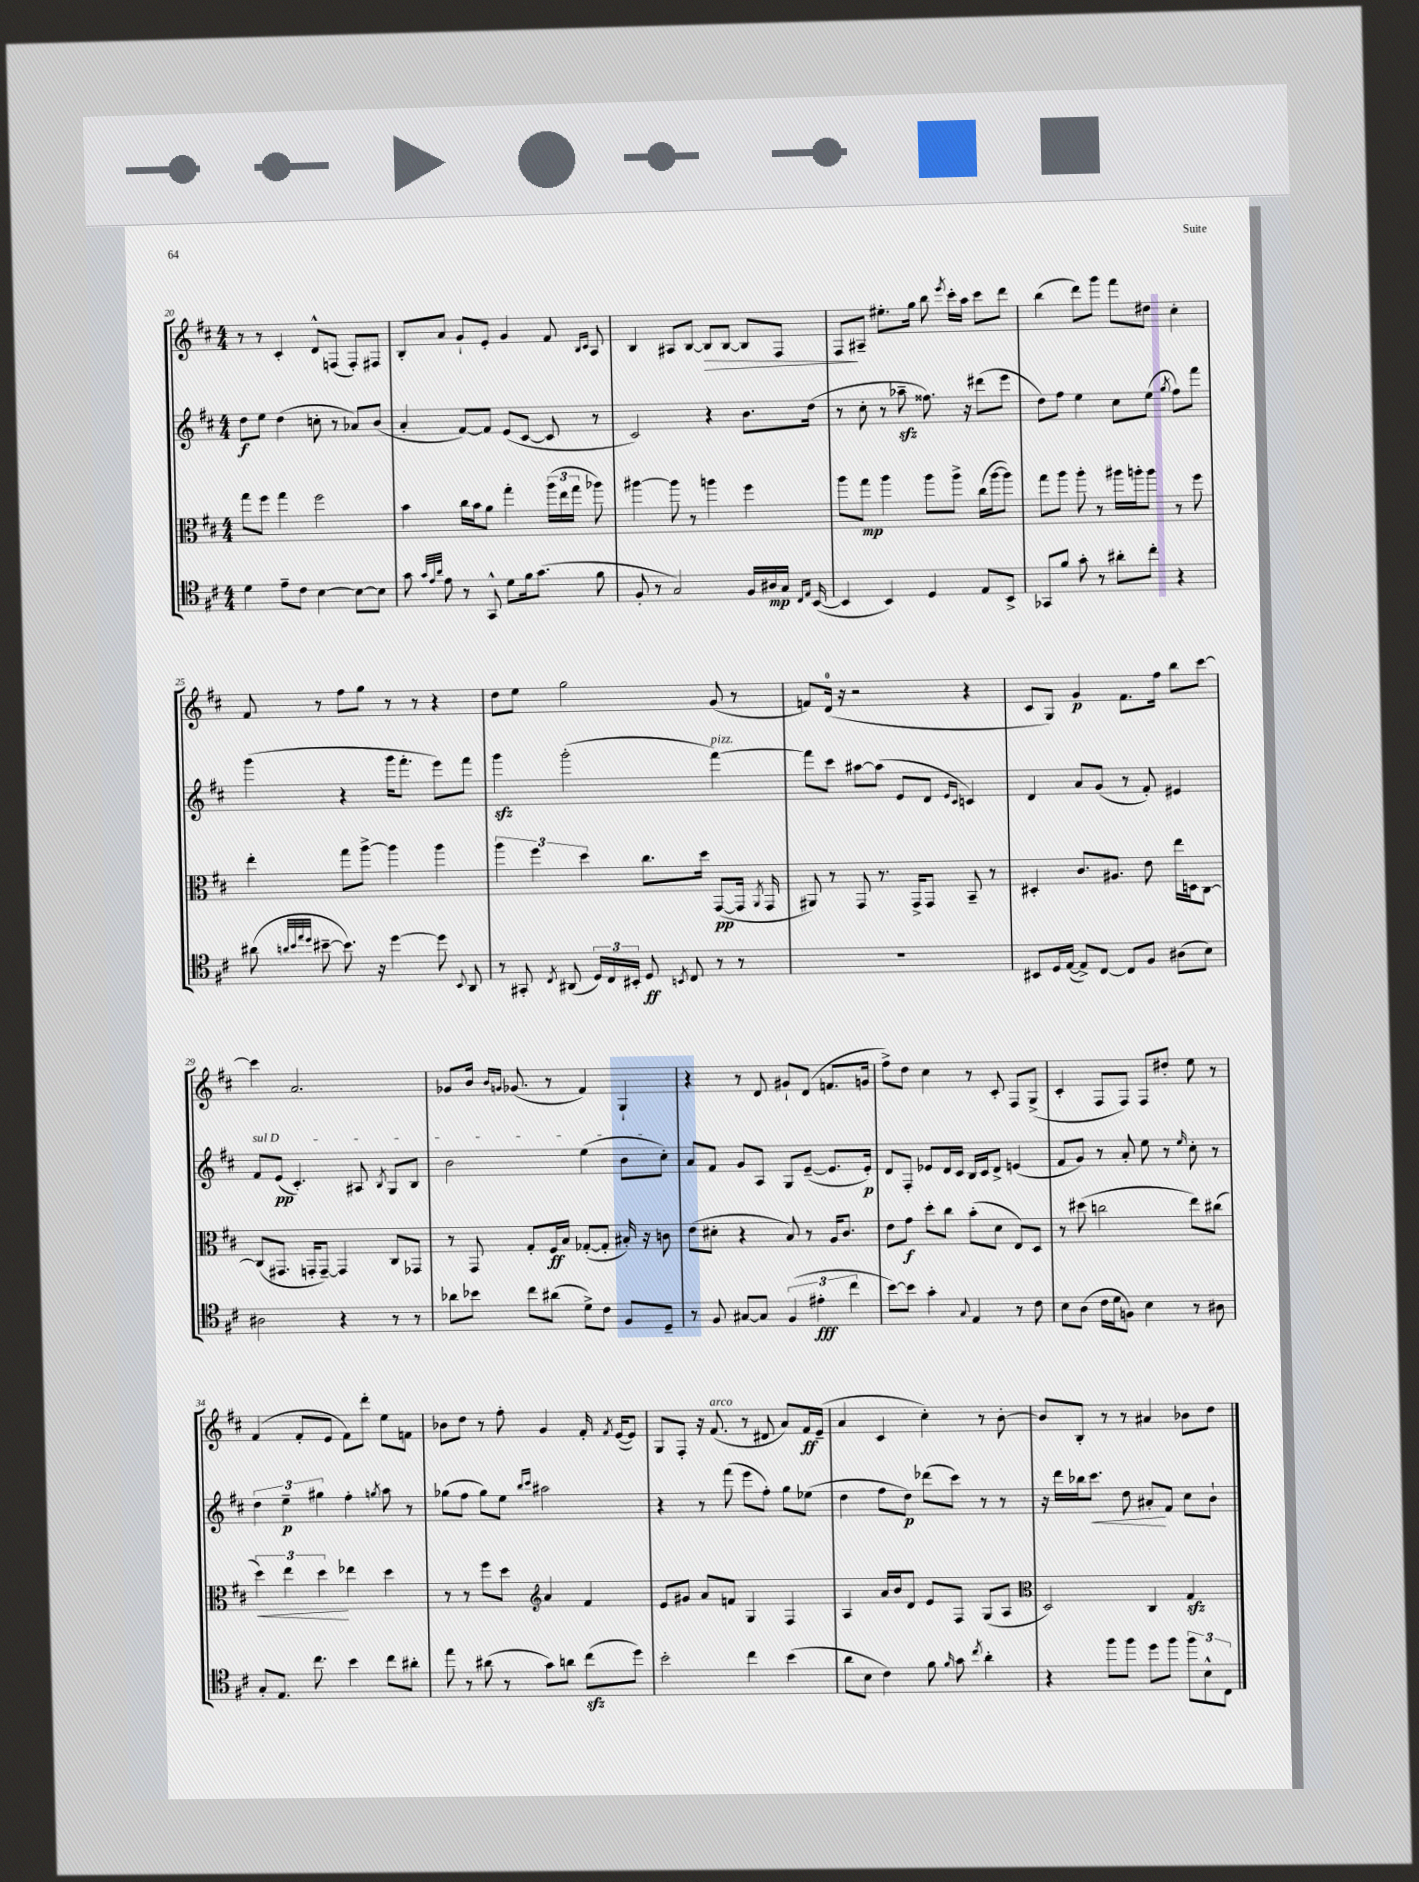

**kern	**kern	**kern	**kern
*staff4	*staff3	*staff2	*staff1
*clefC4	*clefC3	*clefG2	*clefG2
*k[f#c#]	*k[f#c#]	*k[f#c#]	*k[f#c#]
*M4/4	*M4/4	*M4/4	*M4/4
4d	8gg	8dd	8r
.	8ff#	8ee	8r
8e~	4gg	(4dd	4c#'
8c#	.	.	.
[4B	2ff#	8cc'	8d^^
.	.	8r	(8F
8B_	.	8a-)	8F')
8B]	.	(8b	8F#
=	=	=	=
8g	4b	4a'	8B'
32qqg	.	.	.
32qqe	.	.	.
32qqa	.	.	.
8e	.	.	8a
8r	16cc#	[8f#)	8g`
.	16b	.	.
8GG^^	8a	8f#]	8e'
8d	4gg'	(8e	4g
16f#	.	[8c#	.
(8.g	.	.	.
.	(24aa	8c#]	8f#
.	24ee	.	.
.	24gg	.	.
.	.	.	16qqB
.	.	.	16qqc#
8f#	8aa-)	8r	8A
=	=	=	=
8F#'	[4aa#	2c#)	4B
8r	.	.	.
2G)	8aa#]	.	8A#
.	8r	.	[8B
.	4aa	4r	8B]
.	.	.	[8B
16F#	4ff#	8.b	8B]
16A#	.	.	.
16G	.	.	8F#
16qqC#	.	.	.
16qqE	.	.	.
([16BB	.	(16dd	.
=	=	=	=
4BB]	8aa	8r	8F#
.	8gg	8cc#'	8A#~
4BB)	4aa	8r	8.ee#'
.	.	8aa-~	.
.	.	.	16gg
4D	8aa	8.ff##)	8bb
.	.	.	8qeee
.	8aa^	.	16ccc#'
.	.	16r	16aa
8E	(16cc#	(8ddd#	8ccc#
.	[16aa	.	.
8BB^	8aa])	8eee	8ddd
=	=	=	=
8GG-	8gg	8dd)	(4bb
8f#	8aa	8ff#	.
8g'	8aa'	4ee	8ddd)
8r	8r	.	8ggg
8a#'	16aa#	8cc#	8fff#
.	16aa'	.	.
8cc#'	8aa	(8ee	8dd#
.	.	8qgg	.
4r	8r	8ff#)	4cc#'
.	8ff#	8fff#	.
=	=	=	=
(8a#	4ee'	(4ggg	8f#
32qqa	.	.	.
32qqb	.	.	.
32qqee	.	.	.
32qqdd	.	.	.
[8b#~	.	.	8r
8.b#])	8gg	4r	8ff#
.	[8aa^	.	8gg
16r	.	.	.
[4dd	4aa]	16ggg	8r
.	.	8.fff#'	.
.	.	.	8r
8dd]	4aa	8eee)	4r
8qqBB	.	.	.
8AA	.	8fff#	.
=	=	=	=
8r	6aa	4ggg	8dd
8GG#'	.	.	8ee
.	6ff#	.	.
8qC#	.	.	.
(8AA#	.	(2ggg'	2gg
.	6dd	.	.
24D)	.	.	.
24C#	.	.	.
24BB#'	.	.	.
8D	8.cc#	.	.
8qBB	.	.	.
8C#	.	.	.
.	16dd	.	.
8r	([8GG	[4fff#)	(8g
8r	16GG]	.	8r
.	8qAA	.	.
.	16GG	.	.
=	=	=	=
1r	8AA#)	8fff#]	8f)
.	8r	8ccc#	(16d
.	.	.	16r
.	8GG	[8aa#	2r
.	8.r	(8aa#]	.
.	.	8e	.
.	16GG^	.	.
.	8GG	8d	.
.	.	16qqe	.
.	.	16qqc#	.
.	8BB~	4c)	4r
.	8r	.	.
=	=	=	=
8BB#	4D#'	4d	8c#
16D	.	.	8G)
([16E	.	.	.
8E^])	8.c#	8a	4g
[8C#	.	(8g	.
.	8.A#	.	.
8C#]	.	8r	8.f#
8F#	8e	8f#')	.
.	.	.	16ff#
(8A#	16ee	4e#	8bb
.	16D	.	.
8B)	[8C#	.	[8ccc#
=	=	=	=
2A#	(8C#]	8f#	4ccc#]
.	8.GG#	(8e	.
.	.	4.c#')	2.a
.	16GG'	.	.
.	[8GG~)	.	.
4r	4GG]	.	.
.	.	8A#	.
.	.	8qB	.
8r	8C#	8G	.
8r	8GG-	8B	.
=	=	=	=
8a-	8r	2b	8g-
8b-	8GG	.	16b
.	.	.	16qqb
.	.	.	16qqg
.	.	.	(8.g-
8cc#	8G'	.	.
(8a#	16F#	.	8r
.	16B	.	.
8d^)	([8G-'	(4ee	4f#)
8c#	8G-']	.	.
8F#	16B#')	8b	4G`
.	16r	.	.
8D~	8c	8cc#')	.
=	=	=	=
8r	(8e	8a	4r
8F#	8d#'	8f#	.
[8G#	4r	8g	8r
8G#]	.	8A	8d
(6F#	8B)	8G	8g#`
.	8r	([8e~	(8d
6e#'	.	.	.
.	16A	8.e]	8.f
.	8.c#	.	.
6cc#	.	.	.
.	.	16e')	16g
=	=	=	=
[8b)	8e	8d	8ff#^)
8b]	8g	8F#'	8dd
4g'	8dd'	8e-	4cc#
.	8cc#	16d	.
.	.	16c#	.
8qqG	.	.	.
4E	(8b'	16B	8r
.	.	16c#	.
.	8d	8d^	8c#'
8r	8E)	(4e	8F#
8c#	8D	.	(8G^
=	=	=	=
8B	8r	8f#	4c#'
(8A	(8dd#	8g)	.
16c#	2cc	8r	8F#
16d	.	.	.
8F)	.	8a'	8F#)
4B	.	8ee	8F#
.	.	8r	8dd#'
.	.	16qqee	.
8r	8ee)	8cc#'	8ee
8A#	(8cc#	8r	8r
=	=	=	=
8G'	6dd)	6dd	(4f#
8.E	.	.	.
.	6ee	6ee~	.
.	.	.	8f#'
8.cc#	.	.	.
.	6dd	6gg#	.
.	.	.	8e
4b	4ee-	4ff#'	8f#)
.	.	.	8ddd'
.	.	8qgg	.
8cc#	4dd	8aa	8ee
8a#'	.	8r	8f
=	=	=	=
8ee	8r	(8gg-	8b-
8r	8r	8ff#	8dd
(8a#	8ff#	8gg-)	8r
8r	8dd	8ee	8ff#'
*	*clefG2	*	*
.	.	16qqbb	.
.	.	16qqccc#	.
8g)	4a	2aa#	4g
8a	.	.	.
(8cc#	4f#	.	16f#'
.	.	.	8qf#
.	.	.	([16e
8dd)	.	.	8e])
=	=	=	=
2b'	8e	4r	8G
.	8g#	.	8F#'
.	8a	8r	16r
.	.	.	(8.f#
.	8f	(8fff#	.
4cc#	4G	8eee	8r
.	.	8ff#')	8d#
(4b	4F#	8gg	8a)
.	.	(8ee-	16f#
.	.	.	(16e~
=	=	=	=
8a	4A	4dd	4a
8B	.	.	.
4c#)	16a	8ff#	4c#
.	16b	.	.
.	8d	8dd)	.
8f#	8e	(8ddd-	4cc#')
16qqf#	.	.	.
8g	8F#	8ccc#)	.
8qcc#	.	.	.
4a'	(8G	8r	8r
.	8A	8r	[8b'
=	=	=	=
*	*clefC3	*	*
4r	2D)	16r	8b]
.	.	16ddd	.
.	.	16bb-	8B'
.	.	8.ccc#	.
8ff#	.	.	8r
8ff#	.	8dd	8r
8dd	4C#	8a#'	4a#
8ff#	.	8f#	.
12ff#	4G	8cc#	8b-
12B^^	.	.	.
.	.	8b`	8dd
12C#	.	.	.
==	==	==	==
*-	*-	*-	*-
